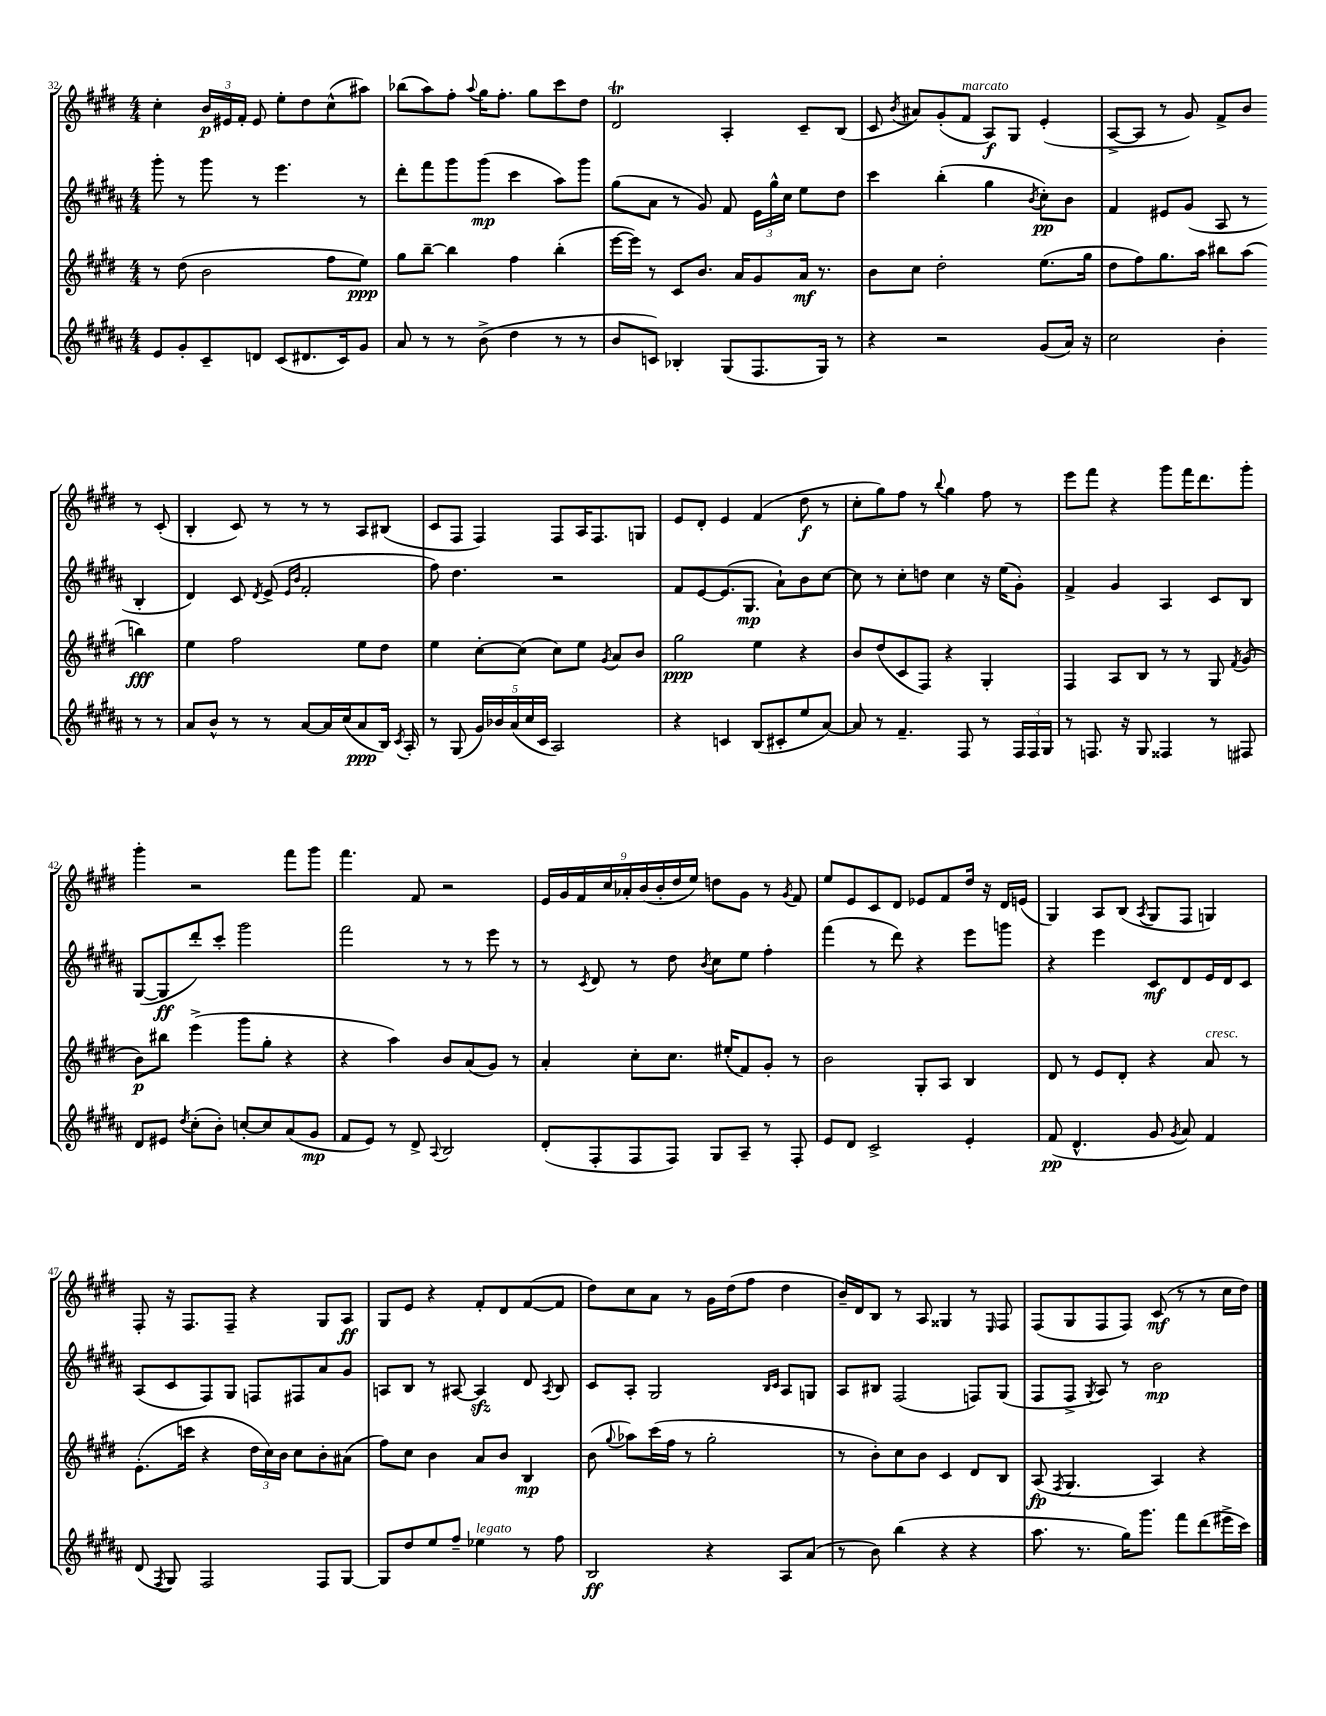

**kern	**dynam	**kern	**dynam	**kern	**dynam	**kern	**dynam
*part4	*part4	*part3	*part3	*part2	*part2	*part1	*part1
*staff4	*staff4	*staff3	*staff3	*staff2	*staff2	*staff1	*staff1
*clefG2	*	*clefG2	*	*clefG2	*	*clefG2	*
*k[f#c#g#d#a#]	*	*k[f#c#g#d#]	*	*k[f#c#g#d#a#]	*	*k[f#c#g#d#]	*
*M4/4	*	*M4/4	*	*M4/4	*	*M4/4	*
=32	=32	=32	=32	=32	=32	=32	=32
8e/L	.	8r	.	8ggg#'\	.	4cc#'\	.
8g#'/	.	(8dd#\	.	8r	.	.	.
8c#~/	.	2b\	.	8ggg#\	.	24b/LL	p
.	.	.	.	.	.	24e#X/	.
.	.	.	.	.	.	24f#'/JJ	.
8dn/J	.	.	.	8r	.	8e#/	.
(8c#/L	.	.	.	4.eee\	.	8ee'\L	.
8.d#X/	.	.	.	.	.	8dd#\	.
.	.	8ff#\L	.	.	.	(8cc#^^\	.
16c#/k)	.	.	.	.	.	.	.
8g#/J	.	8ee\J)	ppp	8r	.	8aa#X\J)	.
=33	=33	=33	=33	=33	=33	=33	=33
8a#/	.	8gg#\L	.	8ddd#'\L	.	(8bb-X\L	.
8r	.	[8bb~\J	.	8fff#\	.	8aa\)	.
8r	.	4bb\]	.	8ggg#\	.	8ff#'\J	.
.	.	.	.	.	.	8qqaa/	.
(8b^\	.	.	.	(8ggg#\J	mp	16gg#\KL	.
.	.	.	.	.	.	8.ff#'\J	.
4dd#\	.	4ff#\	.	4ccc#\	.	.	.
.	.	.	.	.	.	8gg#\L	.
8r	.	(4bb'\	.	8aa#\L)	.	8ccc#\	.
8r	.	.	.	8ggg#\J	.	8dd#\J	.
=34	=34	=34	=34	=34	=34	=34	=34
8b/L	.	[16eee\LL	.	(8gg#\L	.	2d#t/	.
.	.	16eee\JJ])	.	.	.	.	.
8cn/J)	.	8r	.	8a#\J	.	.	.
4B-X'/	.	8c#/L	.	8r	.	.	.
.	.	8.b/J	.	8g#/)	.	.	.
(8G#/L	.	.	.	8f#/	.	4A'/	.
.	.	16a/KL	.	.	.	.	.
8.F#/	.	8g#/	.	24e\LL	.	.	.
.	.	.	.	24gg#^^\	.	.	.
.	.	.	.	24cc#\JJ	.	.	.
.	.	16a/Jk	mf	8ee\L	.	8c#~/L	.
16G#/Jk)	.	8.r	.	.	.	.	.
8r	.	.	.	8dd#\J	.	(8B/J	.
=35	=35	=35	=35	=35	=35	=35	=35
4r	.	8b\L	.	4ccc#\	.	8c#/	.
.	.	.	.	.	.	8qb/	.
.	.	8cc#\J	.	.	.	8a#X/L)	.
2r	.	2dd#'\	.	(4bb'\	.	(8g#'/	.
!	!	!	!	!	!	!LO:TX:a:i:t=marcato	!
.	.	.	.	.	.	8f#/J	.
.	.	.	.	4gg#\	.	8A/L)	f
.	.	.	.	.	.	8G#/J	.
.	.	.	.	8qb/	.	.	.
(8g#/L	.	(8.ee\L	.	8cc#'\L)	pp	(4e'/	.
16a#/Jk)	.	.	.	8b\J	.	.	.
16r	.	16gg#\Jk	.	.	.	.	.
=36	=36	=36	=36	=36	=36	=36	=36
2cc#\	.	8dd#\L	.	4f#/	.	[8A^/L	.
.	.	8ff#\)	.	.	.	8A/J]	.
.	.	8.gg#\	.	8e#X/L	.	8r	.
.	.	.	.	(8g#/J	.	8g#/)	.
.	.	16aa\Jk	.	.	.	.	.
4b'\	.	8bb#X\L	.	8A#/	.	8f#^/L	.
.	.	(8aa\J	.	8r	.	8b/J	.
8r	.	4bbn\)	fff	4B'/	.	8r	.
8r	.	.	.	.	.	(8c#'/	.
!!LO:LB:g=z
=37	=37	=37	=37	=37	=37	=37	=37
8a#/L	.	4ee\	.	4d#/)	.	4B'/	.
8b^^/J	.	.	.	.	.	.	.
8r	.	2ff#\	.	8c#/	.	8c#/)	.
.	.	.	.	8qd#/	.	.	.
8r	.	.	.	(8e^/	.	8r	.
.	.	.	.	16qqe/LL	.	.	.
.	.	.	.	16qqb/JJ	.	.	.
[8a#/L	.	.	.	2f#'/	.	8r	.
16a#/L]	.	.	.	.	.	8r	.
(16cc#/J	.	.	.	.	.	.	.
8a#/	ppp	8ee\L	.	.	.	8A/L	.
16B/Jk)	.	8dd#\J	.	.	.	(8B#X/J	.
8qc#/	.	.	.	.	.	.	.
16A#'/	.	.	.	.	.	.	.
=38	=38	=38	=38	=38	=38	=38	=38
8r	.	4ee\	.	8ff#\)	.	8c#/L	.
(8G#/	.	.	.	4.dd#\	.	8F#/J	.
20g#/LL)	.	[8cc#'\L	.	.	.	4F#/)	.
20b-X/	.	.	.	.	.	.	.
(20a#/	.	.	.	.	.	.	.
.	.	(8cc#\J]	.	.	.	.	.
20cc#/	.	.	.	.	.	.	.
20c#/JJ	.	.	.	.	.	.	.
2A#/)	.	8cc#\L)	.	2r	.	8F#/L	.
.	.	8ee\J	.	.	.	16A/K	.
.	.	.	.	.	.	8.F#/	.
.	.	8qg#/	.	.	.	.	.
.	.	8a/L	.	.	.	.	.
.	.	8b/J	.	.	.	8Gn/J	.
=39	=39	=39	=39	=39	=39	=39	=39
4r	.	2gg#\	ppp	8f#/L	.	8e/L	.
.	.	.	.	[8e/	.	8d#'/J	.
4cn/	.	.	.	(8.e/]	.	4e/	.
.	.	.	.	8.G#/J	mp	.	.
(8B/L	.	4ee\	.	.	.	(4f#/	.
8c#X'/	.	.	.	8a#`\L)	.	.	.
8ee/	.	4r	.	8b\	.	8dd#\	f
[8a#/J)	.	.	.	[8cc#\J	.	8r	.
=40	=40	=40	=40	=40	=40	=40	=40
8a#/]	.	8b/L	.	8cc#\]	.	8cc#'\L	.
8r	.	(8dd#/	.	8r	.	8gg#\)	.
4.f#~/	.	8c#/	.	8cc#'\L	.	8ff#\J	.
.	.	8F#/J)	.	8ddn\J	.	8r	.
.	.	.	.	.	.	8qqbb/	.
.	.	4r	.	4cc#\	.	4gg#\	.
8F#/	.	.	.	.	.	.	.
8r	.	4G#'/	.	16r	.	8ff#\	.
.	.	.	.	(16ee\KL	.	.	.
24F#/LL	.	.	.	8g#'\J)	.	8r	.
24F#/	.	.	.	.	.	.	.
24G#/JJ	.	.	.	.	.	.	.
=41	=41	=41	=41	=41	=41	=41	=41
8r	.	4F#/	.	4f#^/	.	8eee\L	.
8.Fn/	.	.	.	.	.	8fff#\J	.
.	.	8A/L	.	4g#/	.	4r	.
16r	.	.	.	.	.	.	.
8G#/	.	8B/J	.	.	.	.	.
4F##X/	.	8r	.	4A#/	.	8ggg#\L	.
.	.	8r	.	.	.	16fff#\K	.
.	.	.	.	.	.	8.ddd#\	.
8r	.	8G#/	.	8c#/L	.	.	.
.	.	8qf#/	.	.	.	.	.
8F#X/	.	(8g#/	.	8B/J	.	8ggg#'\J	.
!!LO:LB:g=z
=42	=42	=42	=42	=42	=42	=42	=42
8d#/L	.	8b\L)	p	([8G#/L	.	4ggg#'\	.
8e#X/J	.	8bb#X\J	.	8G#/]	ff	.	.
8qdd#/	.	.	.	.	.	.	.
(8cc#'\L	.	(4eee^\	.	8ddd#'/)	.	2r	.
8b'\J)	.	.	.	8ccc#'/J	.	.	.
[8ccn'/L	.	8ggg#\L	.	2ggg#\	.	.	.
8cc/]	.	8gg#'\J	.	.	.	.	.
(8a#/	.	4r	.	.	.	8fff#\L	.
8g#/J	mp	.	.	.	.	8ggg#\J	.
=43	=43	=43	=43	=43	=43	=43	=43
8f#/L	.	4r	.	2fff#\	.	4.fff#\	.
8e/J)	.	.	.	.	.	.	.
8r	.	4aa\)	.	.	.	.	.
8d#^/	.	.	.	.	.	8f#/	.
8qqA#/	.	.	.	.	.	.	.
2B/	.	8b/L	.	8r	.	2r	.
.	.	(8a/	.	8r	.	.	.
.	.	8g#/J)	.	8eee\	.	.	.
.	.	8r	.	8r	.	.	.
=44	=44	=44	=44	=44	=44	=44	=44
(8d#'/L	.	4a'/	.	8r	.	18e/LL	.
.	.	.	.	.	.	18g#/	.
.	.	.	.	.	.	18f#/	.
.	.	.	.	8qc#/	.	.	.
8F#'/	.	.	.	8d#/	.	.	.
.	.	.	.	.	.	18cc#/	.
.	.	.	.	.	.	18a-X'/	.
8F#/	.	8cc#'\L	.	8r	.	.	.
.	.	.	.	.	.	(18b/	.
.	.	.	.	.	.	18b'/	.
8F#/J)	.	8.cc#\J	.	8dd#\	.	.	.
.	.	.	.	.	.	18dd#/	.
.	.	.	.	.	.	18ee/JJ)	.
.	.	.	.	8qb/	.	.	.
8G#/L	.	.	.	8cc#\L	.	8ddn\L	.
.	.	(16ee#X'/KL	.	.	.	.	.
8A#~/J	.	8f#/)	.	8ee\J	.	8g#\J	.
8r	.	8g#'/J	.	4ff#'\	.	8r	.
.	.	.	.	.	.	8qg#/	.
8F#'/	.	8r	.	.	.	8f#/	.
=45	=45	=45	=45	=45	=45	=45	=45
8e/L	.	2b\	.	(4fff#\	.	8ee/L	.
8d#/J	.	.	.	.	.	8e/	.
2c#^/	.	.	.	8r	.	8c#/	.
.	.	.	.	8ddd#\)	.	8d#/J	.
.	.	8G#'/L	.	4r	.	8e-X/L	.
.	.	8A/J	.	.	.	8f#/	.
4e'/	.	4B/	.	8eee\L	.	16dd#/Jk	.
.	.	.	.	.	.	16r	.
.	.	.	.	8gggn\J	.	16d#/LL	.
.	.	.	.	.	.	(16en/JJ	.
=46	=46	=46	=46	=46	=46	=46	=46
(8f#/	pp	8d#/	.	4r	.	4G#/)	.
4.d#^^/	.	8r	.	.	.	.	.
.	.	8e/L	.	4eee\	.	8A/L	.
.	.	8d#'/J	.	.	.	(8B/J	.
.	.	.	.	.	.	8qA/	.
8g#/	.	4r	.	8c#/L	mf	8G#/L	.
8qg#/	.	.	.	.	.	.	.
8a#/)	.	.	.	8d#/	.	8F#/J	.
!	!	!LO:TX:a:i:t=cresc.	!	!	!	!	!
4f#/	.	8a/	.	16e/L	.	4Gn/)	.
.	.	.	.	16d#/J	.	.	.
.	.	8r	.	8c#/J	.	.	.
!!LO:LB:g=z
=47	=47	=47	=47	=47	=47	=47	=47
(8d#/	.	(8.e'\L	.	(8A#/L	.	8F#'/	.
8qF#/	.	.	.	.	.	.	.
8G#/)	.	.	.	8c#/	.	16r	.
.	.	16cccn\Jk	.	.	.	8.F#/L	.
2F#/	.	4r	.	8F#/)	.	.	.
.	.	.	.	8G#/J	.	8F#~/J	.
.	.	24dd#\LL	.	8Fn/L	.	4r	.
.	.	24cc#\)	.	.	.	.	.
.	.	24b\JJ	.	.	.	.	.
.	.	8cc#\L	.	8F#X/	.	.	.
8F#/L	.	8b'\	.	8a#/	.	8G#/L	.
[8G#/J	.	(8a#X\J	.	8g#/J	.	8A/J	ff
=48	=48	=48	=48	=48	=48	=48	=48
8G#/L]	.	8ff#\L)	.	8An/L	.	8G#/L	.
8dd#/	.	8cc#\J	.	8B/J	.	8e/J	.
8ee/	.	4b\	.	8r	.	4r	.
8ff#~/J	.	.	.	[8A#X/	.	.	.
!LO:TX:a:i:t=legato	!	!	!	!	!	!	!
4ee-X\	.	8a/L	.	4A#zz/]	.	8f#'/L	.
.	.	8b/J	.	.	.	8d#/	.
8r	.	4B/	mp	8d#/	.	([8f#/	.
.	.	.	.	8qA#/	.	.	.
8ff#\	.	.	.	8B/	.	8f#/J]	.
=49	=49	=49	=49	=49	=49	=49	=49
2B/	ff	(8b\	.	8c#/L	.	8dd#\L)	.
.	.	8qqgg#/	.	.	.	.	.
.	.	8aa-X\L)	.	8A#'/J	.	8cc#\	.
.	.	(16ccc#\L	.	2G#/	.	8a\J	.
.	.	16ff#\JJ	.	.	.	.	.
.	.	8r	.	.	.	8r	.
4r	.	2gg#'\	.	.	.	16g#\LL	.
.	.	.	.	.	.	(16dd#\J	.
.	.	.	.	.	.	8ff#\J	.
.	.	.	.	16qqB/LL	.	.	.
.	.	.	.	16qqc#/JJ	.	.	.
8A#/L	.	.	.	8A#/L	.	4dd#\	.
(8a#/J	.	.	.	8Gn/J	.	.	.
=50	=50	=50	=50	=50	=50	=50	=50
8r	.	8r	.	8A#/L	.	16b~/LL)	.
.	.	.	.	.	.	16d#/J	.
8b\)	.	8b'\L)	.	8B#X/J	.	8B/J	.
(4bb\	.	8cc#\	.	(2F#/	.	8r	.
.	.	8b\J	.	.	.	8A/	.
4r	.	4c#/	.	.	.	4G##X/	.
4r	.	8d#/L	.	8Fn/L)	.	8r	.
.	.	.	.	.	.	16qqE/	.
.	.	8B/J	.	(8G#/J	.	8F#/	.
=51	=51	=51	=51	=51	=51	=51	=51
8.aa#\	.	(8A/	fp	8F#/L	.	(8F#/L	.
.	.	8qF#/	.	.	.	.	.
.	.	4.G#/	.	8F#^/J	.	8G#/	.
8.r	.	.	.	.	.	.	.
.	.	.	.	8qG#/	.	.	.
.	.	.	.	8A#/)	.	8F#/	.
16gg#\KL)	.	.	.	8r	.	8F#/J)	.
8.ggg#\J	.	.	.	.	.	.	.
.	.	4A/)	.	2b\	mp	(8c#/	mf
8fff#\L	.	.	.	.	.	8r	.
(8ddd#\	.	4r	.	.	.	8r	.
16eee#X^\L	.	.	.	.	.	16cc#\LL	.
16ccc#\JJ)	.	.	.	.	.	16dd#\JJ)	.
==	==	==	==	==	==	==	==
*-	*-	*-	*-	*-	*-	*-	*-
